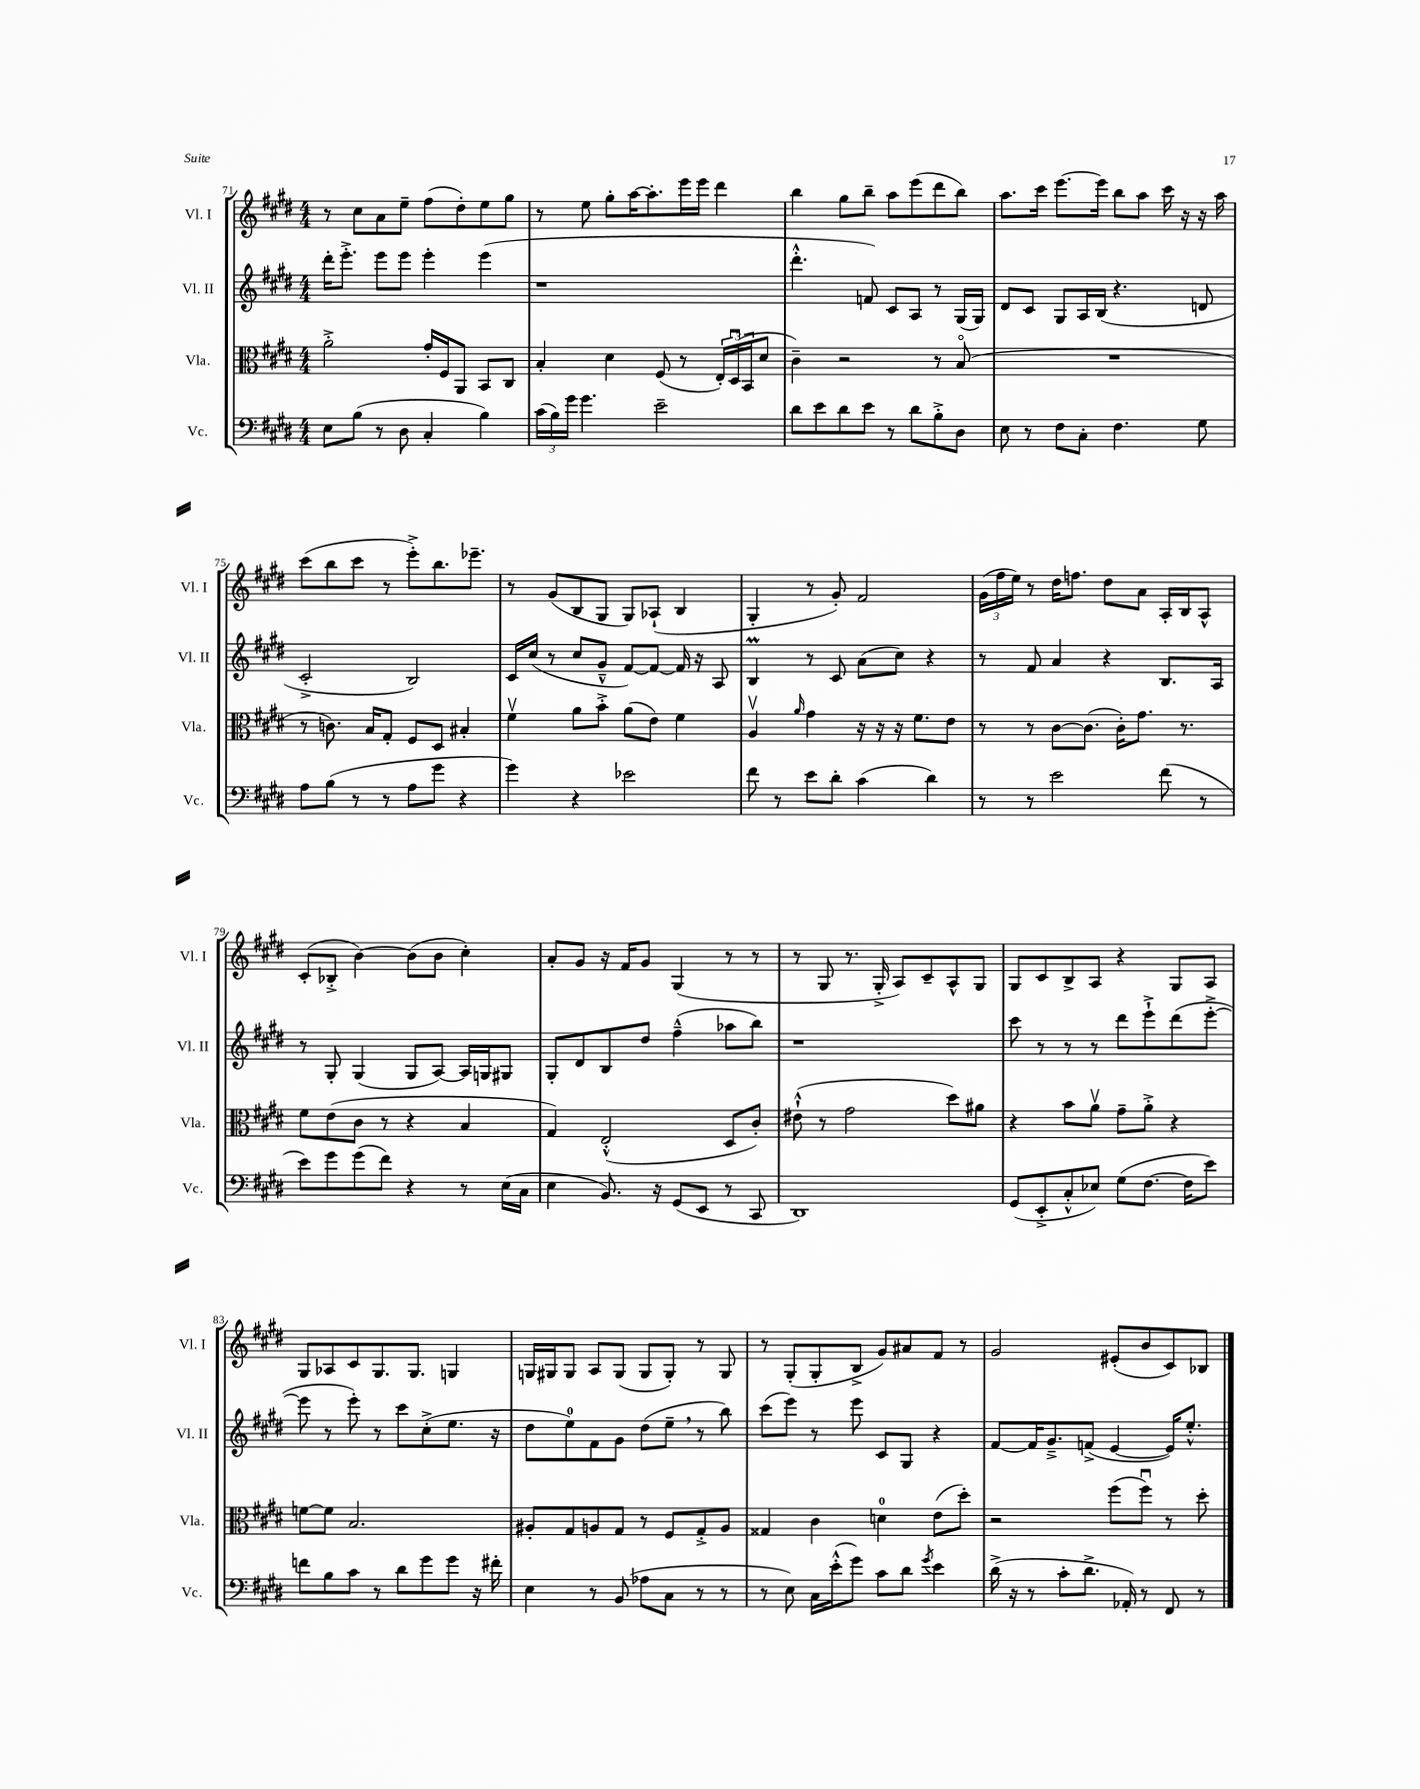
<<
\new StaffGroup <<
\new Staff = "s0" \with { instrumentName = "Vl. I" shortInstrumentName = "Vl. I" } {
    \clef treble \key e \major \numericTimeSignature \time 4/4
    r8 cis''8 a'8 e''8-- fis''8( dis''8-.) e''8 gis''8 |
    r8 e''8 gis''8-. a''16~ a''8.-. e'''16 e'''16 dis'''4 |
    b''4 gis''8 b''8-- a''8 e'''8( dis'''8 b''8) |
    a''8. cis'''16 e'''8.~ e'''16 b''8 a''8 cis'''16 r16 r16 a''16 |
    cis'''8( b''8 cis'''8 r8 e'''8-.->) b''8. ees'''8.-- |
    r8 gis'8( b8 gis8 gis8) aes8-!( b4 |
    gis4-. r8 gis'8-.) fis'2 |
    \tuplet 3/2 { gis'16( fis''16 e''16) } r8 dis''16 f''8. dis''8 a'8 a16-. b16 a8-^ |
    cis'8-.( bes8-.-> b'4~) b'8( b'8 cis''4-.) |
    a'8-. gis'8 r16 fis'16 gis'8 gis4( r8 r8 |
    r8 gis8 r8. gis16-.-> a8) cis'8-- a8-^ gis8 |
    gis8 cis'8 b8-> a8 r4 gis8 a8 |
    gis8 aes8 cis'8 gis8. gis8. g4 |
    g16 gis16 gis8 a8 gis8( gis8 gis8-.) r8 gis8 |
    r8 gis8-.( gis8-. b8-> gis'8) ais'8 fis'8 r8 |
    gis'2 eis'8-.( b'8 cis'8) bes8 \bar "|." |
}
\new Staff = "s1" \with { instrumentName = "Vl. II" shortInstrumentName = "Vl. II" } {
    \clef treble \key e \major \numericTimeSignature \time 4/4
    dis'''16-. e'''8.-.-> e'''8 e'''8 e'''4-. e'''4( |
    r1 |
    dis'''4.-.-^ f'8) cis'8 a8 r8 gis16( gis16) |
    dis'8 cis'8 gis8 a16 b16( r4. d'8 |
    cis'2-.-> b2) |
    cis'16 cis''16( r8 cis''8 gis'8---^ fis'8~) fis'8~ fis'16 r16 a8 |
    b4\prall r8 cis'8 a'8( cis''8) r4 |
    r8 fis'8 a'4 r4 b8. a16 |
    r8 gis8-. gis4( gis8 a8~) a16 g16 gis8 |
    gis8-. dis'8 b8 dis''8 fis''4---^( aes''8 b''8) |
    r1 |
    cis'''8 r8 r8 r8 dis'''8 e'''8-!-> dis'''8( e'''8~-.-> |
    e'''8 r8 e'''8-.) r8 cis'''8 cis''8-.->( e''8. r16 |
    dis''8 e''8-0) fis'8 gis'8 dis''8( e''8-- \breathe r8 b''8) |
    cis'''8( e'''8) r8 e'''8 cis'8 gis8 r4 |
    fis'8~ fis'16 gis'8.---> f'8->( e'4~ e'16) e''8.-.-^ \bar "|." |
}
\new Staff = "s2" \with { instrumentName = "Vla." shortInstrumentName = "Vla." } {
    \clef alto \key e \major \numericTimeSignature \time 4/4
    a'2-.-> gis'16-. fis16 a,8 b,8 cis8 |
    b4-. dis'4 fis8( r8 \tuplet 3/2 { e16-.) dis16\downbow( b,16 } dis'8 |
    cis'4--) r2 r8 b8\flageolet( |
    R1 |
    r8 c'8.) b16 gis8-. fis8 dis8 bis4-. |
    fis'4\upbow a'8 b'8-.-> a'8( e'8) fis'4 |
    a4\upbow \grace { a'16 } gis'4 r16 r16 r16 fis'8. e'8 |
    r8 r8 cis'8~ cis'8.( cis'16-.) gis'8. r8. |
    fis'8 e'8( cis'8 r8 r4 b4 |
    gis4) e2-.-^( dis8 cis'8-.) |
    eis'8-!-^( r8 gis'2 dis''8) ais'8 |
    r4 b'8 a'8\upbow gis'8-- a'8-.-> r4 |
    f'8~ f'8 b2. |
    ais8-. gis8 a8 gis8 r8 fis8 gis8-.-> a8 |
    gisis4 cis'4 d'4-0 e'8( dis''8-.) |
    r2 fis''8( fis''8\downbow) r8 dis''8-. \bar "|." |
}
\new Staff = "s3" \with { instrumentName = "Vc." shortInstrumentName = "Vc." } {
    \clef bass \key e \major \numericTimeSignature \time 4/4
    e8 b8( r8 dis8 cis4-. b4) |
    \tuplet 3/2 { cis'16( b16) gis'16 } gis'4. e'2-- |
    dis'8 e'8 dis'8 e'8 r8 dis'8 b8-.-> dis8 |
    e8 r8 fis8 cis8-. fis4. gis8 |
    a8 b8( r8 r8 a8 gis'8 r4 |
    gis'4) r4 ees'2 |
    fis'8 r8 e'8 dis'8-. cis'4( dis'4) |
    r8 r8 e'2 fis'8( r8 |
    e'8) gis'8 gis'8( fis'8) r4 r8 e16( cis16 |
    e4 b,8.) r16 gis,8( e,8 r8 cis,8 |
    dis,1) |
    gis,8( e,8-.-> cis8-.-^ ees8) gis8( fis8.~ fis16 e'8) |
    f'8 b8 cis'8 r8 dis'8 gis'8 gis'8 r16 fis'16-. |
    e4 r8 b,8( aes8 cis8 r8 r8 |
    r8 e8) cis16 e'16-.-^( gis'8) cis'8 dis'8 \acciaccatura { gis'8 } e'4 |
    dis'16->( r16 r8 cis'8-. dis'8.-> aes,16-.) r8 fis,8 r8 \bar "|." |
}
>>
>>
\layout { \context { \Score currentBarNumber = #71 } }
